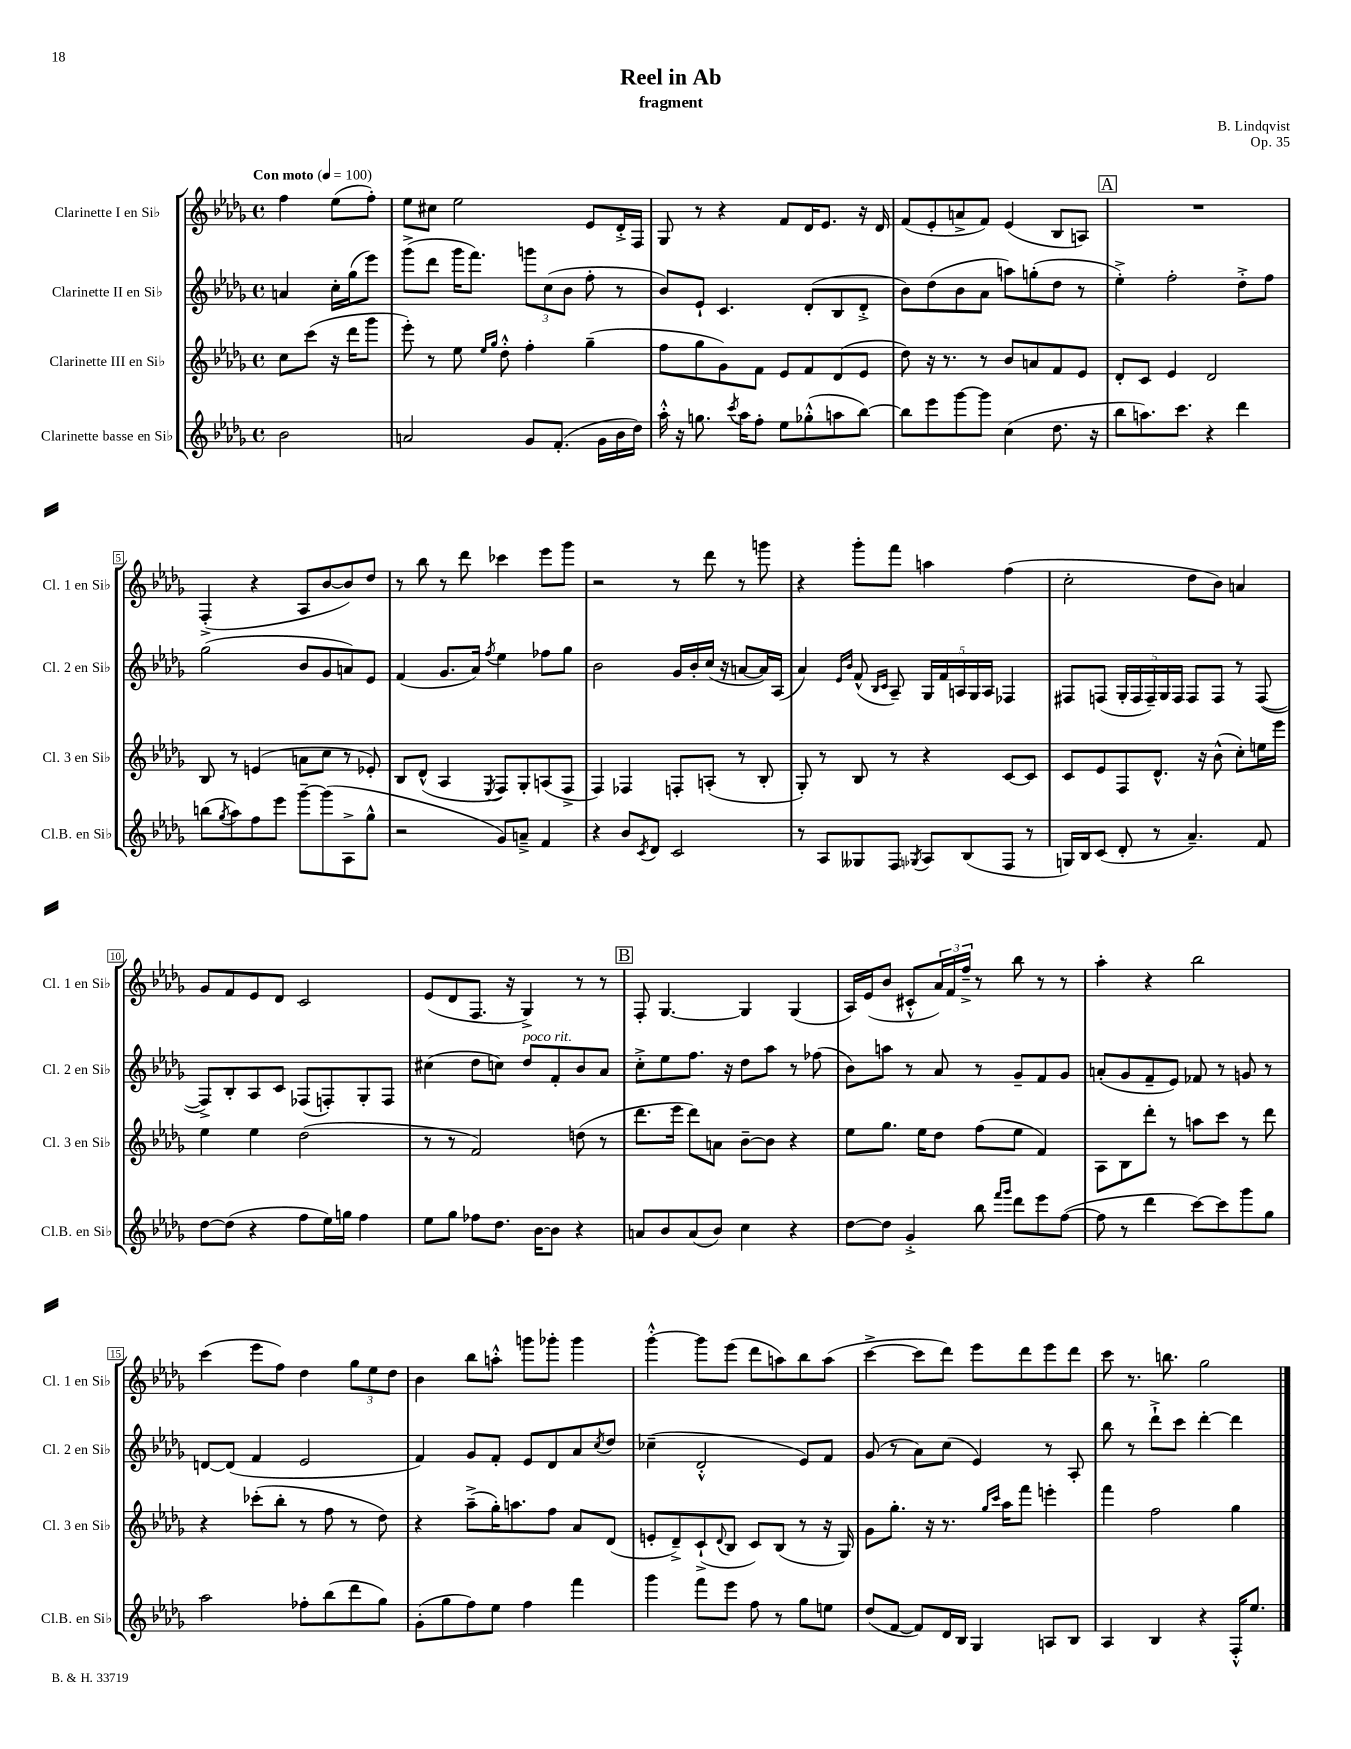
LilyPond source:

\header { title = "Reel in Ab" composer = "B. Lindqvist" subtitle = "fragment" opus = "Op. 35" }
<<
\new StaffGroup <<
\new Staff = "s0" \with { instrumentName = "Clarinette I en Sib" shortInstrumentName = "Cl. 1 en Sib" } {
    \clef treble \key des \major \defaultTimeSignature \time 4/4 \partial 2 \tempo "Con moto" 4 = 100
    f''4 ees''8( f''8-.) |
    ees''8 cis''8 ees''2 ees'8 des'16-.-> f16 |
    ges8 r8 r4 f'8 des'16 ees'8. r16 des'16 |
    f'8( ees'8-. a'8-> f'8) ees'4( bes8 a8) |
    \mark \markup { \box "A" } R1 |
    f4-.->( r4 aes8 bes'8~ bes'8) des''8 |
    r8 bes''8 r8 des'''8 ces'''4 ees'''8 ges'''8 |
    r2 r8 des'''8 r8 g'''8 |
    r4 ges'''8-. f'''8 a''4 f''4( |
    c''2-. des''8 bes'8) a'4 |
    ges'8 f'8 ees'8 des'8 c'2 |
    ees'8( des'8 f8. r16 ges4->) r8 r8 |
    \mark \markup { \box "B" } f8-. ges4.~ ges4 ges4( |
    aes16) ees'16( bes'8 cis'8-.-^ \tuplet 3/2 { aes'16) f'16 f''16---> } r8 bes''8 r8 r8 |
    aes''4-. r4 bes''2 |
    c'''4( ees'''8 f''8) des''4 \tuplet 3/2 { ges''8 ees''8 des''8 } |
    bes'4 bes''8 a''8-.-^ g'''8 ges'''8-. ges'''4 |
    ges'''4~-.-^ ges'''8 ees'''8( des'''8 a''8) bes''8 a''8( |
    c'''4~-> c'''8 des'''8) ees'''8 des'''8 ees'''8 des'''8 |
    c'''8 r8. b''8. ges''2 \bar "|." |
}
\new Staff = "s1" \with { instrumentName = "Clarinette II en Sib" shortInstrumentName = "Cl. 2 en Sib" } {
    \clef treble \key des \major \defaultTimeSignature \time 4/4 \partial 2
    a'4 c''16-. ges''16( ees'''8) |
    ges'''8->( des'''8 ges'''16 f'''8.) \tuplet 3/2 { g'''8 c''8( bes'8 } f''8-. r8 |
    bes'8) ees'8-! c'4. des'8-.( bes8 des'8-.-> |
    bes'8) des''8( bes'8 aes'8 a''8) g''8-.( des''8 r8 |
    \mark \markup { \box "A" } ees''4-.->) f''2-. des''8-.-> f''8 |
    ges''2( bes'8 ges'8 a'8) ees'8 |
    f'4( ges'8. aes'16) \acciaccatura { f''8 } ees''4 fes''8 ges''8 |
    bes'2 ges'16 bes'16-. c''16( r16 a'8~ a'16) aes16( |
    aes'4) \grace { ees'16 bes'16 } f'8-^( \grace { bes16 c'16 } aes8--) \tuplet 5/4 { ges16 f'16 a16 ges16 a16 } fes4 |
    fis8 f8( \tuplet 5/4 { ges16-. f16 f16--) ges16 f16 } f8 f8 r8 f8~( |
    f8->) bes8-. aes8 c'8 fes8( f8-.) ges8-. f8 |
    cis''4( des''8 c''8) des''8^\markup { \italic "poco rit." } f'8-. bes'8 aes'8 |
    \mark \markup { \box "B" } c''8-.-> ees''8 f''8. r16 des''8 aes''8 r8 fes''8( |
    bes'8) a''8 r8 aes'8 r8 ges'8-- f'8 ges'8 |
    a'8-.( ges'8 f'8-- ees'8) fes'8 r8 g'8 r8 |
    d'8~ d'8( f'4 ees'2 |
    f'4) ges'8 f'8-. ees'8 des'8 aes'8 \acciaccatura { c''8 } des''8 |
    ces''4--( des'2-.-^ ees'8) f'8 |
    ges'8( r8 aes'8) c''8( ees'4) r8 aes8-. |
    bes''8 r8 des'''8-!-> c'''8 des'''4~-. des'''4 \bar "|." |
}
\new Staff = "s2" \with { instrumentName = "Clarinette III en Sib" shortInstrumentName = "Cl. 3 en Sib" } {
    \clef treble \key des \major \defaultTimeSignature \time 4/4 \partial 2
    c''8 c'''8( r16 des'''16 ges'''8 |
    ees'''8-.) r8 ees''8 \grace { ees''16 ges''16 } des''8-.-^ f''4-. ges''4--( |
    f''8 ges''8 ges'8) f'8 ees'8 f'8 des'8( ees'8 |
    des''8) r16 r8. r8 bes'8 a'8 f'8 ees'8 |
    \mark \markup { \box "A" } des'8-. c'8 ees'4 des'2 |
    bes8 r8 e'4( a'8 c''8 r8 ees'8-.) |
    bes8 des'8-^( aes4 \acciaccatura { ees8 } f8) ges8-. a8( f8-> |
    f4) fes4 f8-. a8-.( r8 bes8-. |
    ges8-.) r8 bes8 r8 r4 c'8~ c'8 |
    c'8 ees'8 f8 des'8.-^ r16 bes'8-^( c''8-.) e''16 ees'''16 |
    ees''4 ees''4 des''2( |
    r8 r8 f'2) d''8( r8 |
    \mark \markup { \box "B" } des'''8. ees'''16 des'''8) a'8 bes'8~-- bes'8 r4 |
    ees''8 ges''8. ees''16 des''8 f''8( ees''8 f'4) |
    aes8 bes8 des'''8-. r8 a''8 c'''8 r8 des'''8 |
    r4 ces'''8-.( bes''8-. r8 f''8 r8 des''8) |
    r4 aes''8--->( ges''16-.) a''8. f''8 aes'8 des'8( |
    e'8-. des'8--->) c'8-!->( \appoggiatura { des'8 } bes8 c'8) bes8( r8 r16 ges16) |
    ges'8 ges''8.-. r16 r8. \grace { ges''16 c'''16 } aes''16 f'''8 e'''4-. |
    f'''4 f''2 ges''4 \bar "|." |
}
\new Staff = "s3" \with { instrumentName = "Clarinette basse en Sib" shortInstrumentName = "Cl.B. en Sib" } {
    \clef treble \key des \major \defaultTimeSignature \time 4/4 \partial 2
    bes'2 |
    a'2 ges'8 f'8.-.( ges'16 bes'16 des''16) |
    aes''16-.-^ r16 g''8. \acciaccatura { c'''8 } aes''16 f''8-. ees''8 ges''8-.-^( a''8 bes''8~) |
    bes''8 ees'''8 ges'''8~ ges'''8 c''4( des''8. r16 |
    \mark \markup { \box "A" } bes''8 a''8.) c'''8. r4 des'''4 |
    b''8( \acciaccatura { ges''8 } aes''8) f''8 ees'''8 ges'''8~-- ges'''8( aes8-> ges''8-^ |
    r2 ges'8) a'8---> f'4 |
    r4 bes'8 \acciaccatura { c'8 } des'8 c'2 |
    r8 aes8 geses8 f8 \acciaccatura { ges8 } aes8 bes8( f8 r8 |
    g16) bes16 c'8( des'8-. r8 aes'4.--) f'8 |
    des''8~ des''8( r4 f''8 ees''16) g''16 f''4 |
    ees''8 ges''8 fes''8 des''8. bes'16~ bes'8 r4 |
    \mark \markup { \box "B" } a'8 bes'8 a'8( bes'8) c''4 r4 |
    des''8~ des''8 ges'4-.-> bes''8 \grace { f'''16 ges'''16 } des'''8 ees'''8 f''8~( |
    f''8 r8 des'''4 c'''8~) c'''8 ges'''8 ges''8 |
    aes''2 fes''8-. bes''8( des'''8 ges''8) |
    ges'8-.( ges''8 f''8) ees''8 f''4 f'''4 |
    ges'''4 f'''8 ees'''8 f''8 r8 ges''8 e''8 |
    des''8( f'8~ f'8) des'16 bes16 ges4 a8 bes8 |
    aes4 bes4 r4 f16-.-^ ees''8. \bar "|." |
}
>>
>>
\layout { \context { \Score \override BarNumber.stencil = #(make-stencil-boxer 0.1 0.3 ly:text-interface::print) } }
